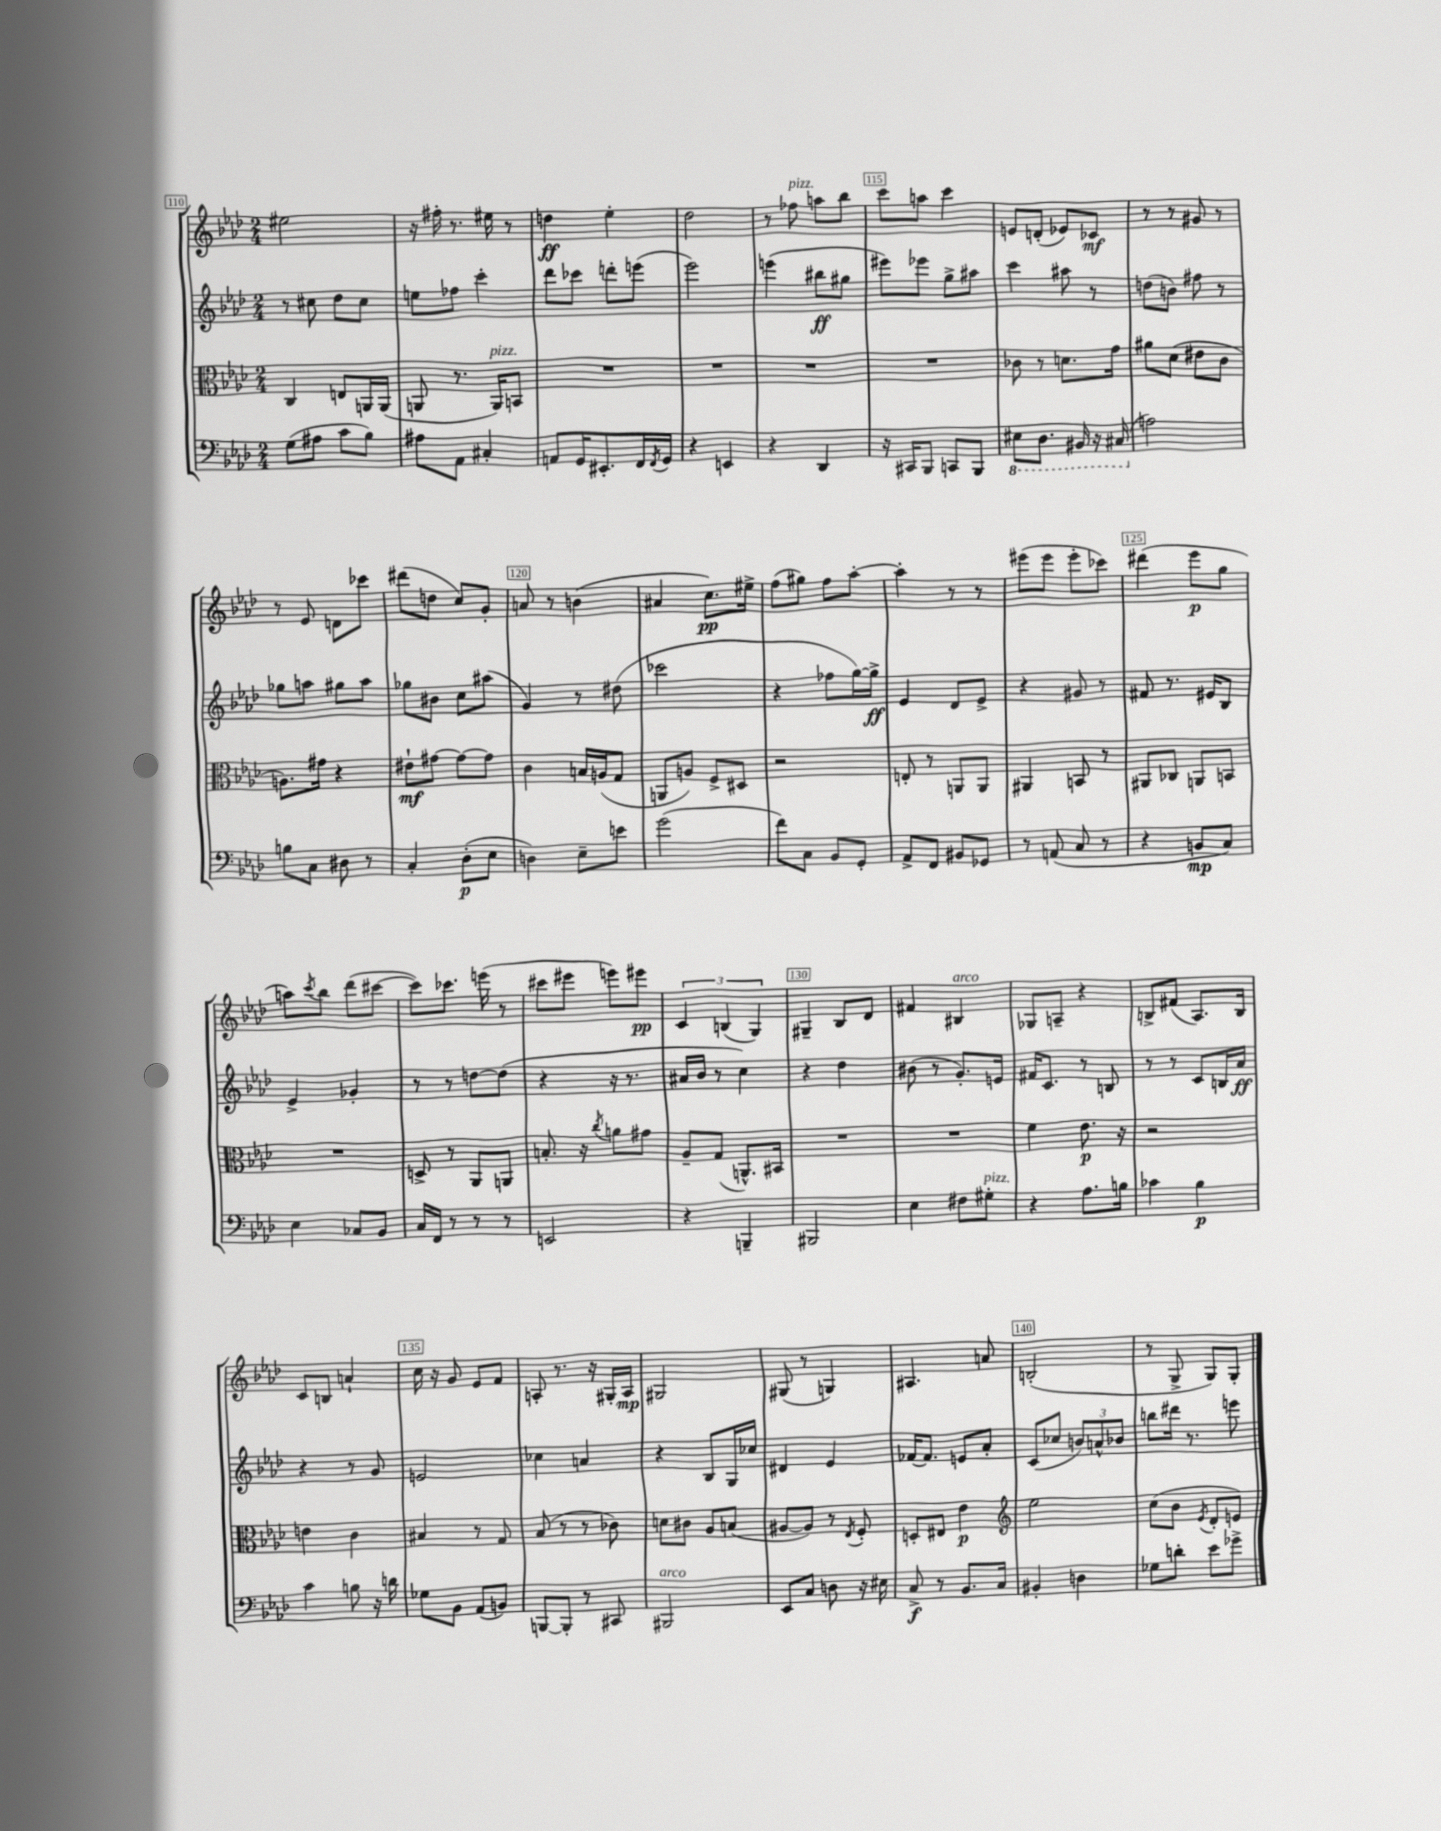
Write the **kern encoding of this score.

**kern	**dynam	**kern	**dynam	**kern	**dynam	**kern	**dynam
*part4	*part4	*part3	*part3	*part2	*part2	*part1	*part1
*staff4	*staff4	*staff3	*staff3	*staff2	*staff2	*staff1	*staff1
*clefF4	*	*clefC3	*	*clefG2	*	*clefG2	*
*k[b-e-a-d-]	*	*k[b-e-a-d-]	*	*k[b-e-a-d-]	*	*k[b-e-a-d-]	*
*M2/4	*	*M2/4	*	*M2/4	*	*M2/4	*
=110	=110	=110	=110	=110	=110	=110	=110
(8G\L	.	4C/	.	8r	.	2ee#X\	.
8A#X\J	.	.	.	8cc#X\	.	.	.
8c\L	.	8En/L	.	8dd-\L	.	.	.
8B-\J)	.	16AAn/L	.	8cc#\J	.	.	.
.	.	(16AA/JJ	.	.	.	.	.
=111	=111	=111	=111	=111	=111	=111	=111
8A#X\L	.	8AAn/	.	8een\L	.	16r	.
.	.	.	.	.	.	16ff#X'\	.
8AA-\J	.	8.r	.	8ff-X\J	.	8.r	.
4C#X'/	.	.	.	4ccc'\	.	.	.
!	!	!LO:TX:a:i:t=pizz.	!	!	!	!	!
.	.	16AA/KL)	.	.	.	16ee#X\	.
.	.	8BBn/J	.	.	.	8r	.
=112	=112	=112	=112	=112	=112	=112	=112
8AAn/L	.	2r	.	8ddd-\L	.	4ddn\	ff
16GG/K	.	.	.	8ccc-X\J	.	.	.
8.EE#X'/	.	.	.	.	.	.	.
.	.	.	.	8dddn'\L	.	4ee-'\	.
16FF/L	.	.	.	(8eeen\J	.	.	.
8qFF/	.	.	.	.	.	.	.
16GG/JJ	.	.	.	.	.	.	.
=113	=113	=113	=113	=113	=113	=113	=113
4r	.	2r	.	2eee-\)	.	2dd-\	.
4EEn/	.	.	.	.	.	.	.
=114	=114	=114	=114	=114	=114	=114	=114
4r	.	2r	.	(4eeen\	.	8r	.
!	!	!	!	!	!	!LO:TX:a:i:t=pizz.	!
.	.	.	.	.	.	8ff-X\	.
4DD-/	.	.	.	8bb#X\L	ff	8aan\L	.
.	.	.	.	8gg#X\J	.	8bb-\J	.
=115	=115	=115	=115	=115	=115	=115	=115
16r	.	2r	.	8eee#X\L)	.	8ccc\L	.
16CC#X/KL	.	.	.	.	.	.	.
8BBB-/J	.	.	.	8eee-X\J	.	8aan\J	.
8CCn/L	.	.	.	8gg^\L	.	4ccc\	.
8BBB-/J	.	.	.	8aa#X\J	.	.	.
=116	=116	=116	=116	=116	=116	=116	=116
*8ba	*	*	*	*	*	*	*
8EE#X\L	.	8c-X\	.	4ccc\	.	8en/L	.
8.DD-\J	.	8r	.	.	.	(8dn'/J	.
.	.	8.dn\L	.	8aa#X\	.	8e-X/L)	.
16BBB#X/	.	.	.	.	.	.	.
16r	.	.	.	8r	.	8c-X/J	mf
(16CC#X/	.	16g\Jk	.	.	.	.	.
=117	=117	=117	=117	=117	=117	=117	=117
*X8ba	*	*	*	*	*	*	*
2An\)	.	8a#X\L	.	(8ddn\L	.	8r	.
.	.	(8d-\J	.	8bn\J)	.	8r	.
.	.	8e#X\L	.	8ff#X\	.	8g#X/	.
.	.	8c\J	.	8r	.	8r	.
!!LO:LB:g=z
=118	=118	=118	=118	=118	=118	=118	=118
8Bn\L	.	8.An\L)	.	8gg-X\L	.	8r	.
8C\J	.	.	.	8aan\J	.	8e-/	.
.	.	16g#X\Jk	.	.	.	.	.
8D#X\	.	4r	.	8gg#X\L	.	8dn\L	.
8r	.	.	.	8aa\J	.	8ccc-X\J	.
=119	=119	=119	=119	=119	=119	=119	=119
4C'/	.	8e#X`\L	mf	8gg-X\L	.	(8ddd#X\L	.
.	.	[8g#X\J	.	8b#X\J	.	8ddn\J	.
(8D-'\L	p	8g#\L_	.	8cc\L	.	8cc/L)	.
8E-\J	.	8g#\J]	.	(8aa#X\J	.	8g'/J	.
=120	=120	=120	=120	=120	=120	=120	=120
4Dn\)	.	4c\	.	4g/)	.	8an/	.
.	.	.	.	.	.	8r	.
8E-~\L	.	16Bn/LL	.	8r	.	(4bn\	.
.	.	(16An/J	.	.	.	.	.
8en\J	.	8G/J	.	(8dd#X\	.	.	.
=121	=121	=121	=121	=121	=121	=121	=121
(2g\	.	8AAn/L	.	2ccc-X\	.	4a#X/	.
.	.	8An/J)	.	.	.	.	.
.	.	8F^/L	.	.	.	8.cc\L)	pp
.	.	8D#X/J	.	.	.	.	.
.	.	.	.	.	.	16ee#X^\Jk	.
=122	=122	=122	=122	=122	=122	=122	=122
8f\L)	.	2r	.	4r	.	(8ff\L	.
8C\J	.	.	.	.	.	8gg#X\J)	.
8BB-/L	.	.	.	8ff-X\L	.	8ff\L	.
8GG'/J	.	.	.	[16gg\L)	.	[8aa-'\J	.
.	.	.	.	16gg^\JJ]	ff	.	.
=123	=123	=123	=123	=123	=123	=123	=123
8AA-^/L	.	8En'/	.	4e-/	.	4aa-'\]	.
8FF/J	.	8r	.	.	.	.	.
8BB#X/L	.	8AAn/L	.	8d-/L	.	8r	.
8GG-X/J	.	8AA/J	.	8e-^/J	.	8r	.
=124	=124	=124	=124	=124	=124	=124	=124
8r	.	4AA#X/	.	4r	.	(8eee#X\L	.
(8AAn/	.	.	.	.	.	8eee#\J	.
8C/	.	8BBn/	.	8g#X/	.	8eee#'\L	.
8r	.	8r	.	8r	.	8ccc-X\J)	.
=125	=125	=125	=125	=125	=125	=125	=125
4r	.	8AA#X/L	.	8f#X/	.	(4ddd#X\	.
.	.	8C-X/J	.	8.r	.	.	.
8BBn/L	mp	8AAn/L	.	.	.	8eee-\L	p
.	.	.	.	16e#X/KL	.	.	.
8C/J)	.	8BBn/J	.	8B-/J	.	8gg\J	.
!!LO:LB:g=z
=126	=126	=126	=126	=126	=126	=126	=126
4E-\	.	2r	.	4e-^/	.	8aan\L)	.
.	.	.	.	.	.	8qccc/	.
.	.	.	.	.	.	8bb-\J	.
8C-X/L	.	.	.	4g-X'/	.	(8ddd-\L	.
8BB-/J	.	.	.	.	.	[8ccc#X\J	.
=127	=127	=127	=127	=127	=127	=127	=127
16C/LL	.	8Dn^/	.	8r	.	8ccc#\L])	.
16FF/JJ	.	.	.	.	.	.	.
8r	.	8r	.	8r	.	8.ccc-X\J	.
8r	.	8AA-/L	.	[8ddn\L	.	.	.
.	.	.	.	.	.	(16eeen\	.
8r	.	8AAn/J	.	(8dd\J]	.	8r	.
=128	=128	=128	=128	=128	=128	=128	=128
2EEn/	.	8.Bn'/	.	4r	.	8ccc#X\L	.
.	.	.	.	.	.	8eee#X\J	.
.	.	16r	.	.	.	.	.
.	.	8qcc/	.	.	.	.	.
.	.	8an\L	.	16r	.	8eeen\L)	.
.	.	.	.	8.r	.	.	.
.	.	8g#X\J	.	.	.	8eee#X\J	pp
=129	=129	=129	=129	=129	=129	=129	=129
4r	.	8A-~/L	.	16a#X/LL	.	6c/	.
.	.	.	.	16b-/JJ	.	.	.
.	.	(8G/J	.	8r	.	.	.
.	.	.	.	.	.	(6Bn/	.
4BBBn~/	.	8.AAn^^/L)	.	4cc\)	.	.	.
.	.	.	.	.	.	6G/)	.
.	.	16BB#X/Jk	.	.	.	.	.
=130	=130	=130	=130	=130	=130	=130	=130
2BBB#X/	.	2r	.	4r	.	4G#X~/	.
.	.	.	.	4dd-\	.	8B-/L	.
.	.	.	.	.	.	8d-/J	.
=131	=131	=131	=131	=131	=131	=131	=131
4E-\	.	2r	.	(8b#X\	.	4f#X/	.
.	.	.	.	8r	.	.	.
!	!	!	!	!	!	!LO:TX:a:i:t=arco	!
8F#X\L	.	.	.	8.g'/L)	.	4B#X/	.
!LO:TX:a:i:t=pizz.	!	!	!	!	!	!	!
8G#X'\J	.	.	.	.	.	.	.
.	.	.	.	16en/Jk	.	.	.
=132	=132	=132	=132	=132	=132	=132	=132
4r	.	4f\	.	16f#X/KL	.	8G-X/L	.
.	.	.	.	8.c/J	.	.	.
.	.	.	.	.	.	8An~/J	.
8.A-\L	.	8.e-\	p	8r	.	4r	.
.	.	.	.	8Bn/	.	.	.
16Bn\Jk	.	16r	.	.	.	.	.
=133	=133	=133	=133	=133	=133	=133	=133
4c-X\	.	2r	.	8r	.	8Bn^/L	.
.	.	.	.	8r	.	(8f#X/J	.
4B-\	p	.	.	8c/L	.	8.A-/L)	.
.	.	.	.	16Bn/L	.	.	.
.	.	.	.	16a-/JJ	ff	16B/Jk	.
!!LO:LB:g=z
=134	=134	=134	=134	=134	=134	=134	=134
4c\	.	4en\	.	4r	.	8c/L	.
.	.	.	.	.	.	8Bn/J	.
8Bn\	.	4c\	.	8r	.	4an`/	.
16r	.	.	.	8g/	.	.	.
16dn\	.	.	.	.	.	.	.
=135	=135	=135	=135	=135	=135	=135	=135
8G-X\L	.	4B#X/	.	2en/	.	16cc\	.
.	.	.	.	.	.	16r	.
8BB-\J	.	.	.	.	.	8g/	.
(8AA-/L	.	8r	.	.	.	8e-/L	.
8BBn/J)	.	8G/	.	.	.	8f/J	.
=136	=136	=136	=136	=136	=136	=136	=136
[8BBBn/L	.	(8B-/	.	4cc-X\	.	8An'/	.
8BBB'/J]	.	8r	.	.	.	8.r	.
8r	.	8r	.	4an/	.	.	.
.	.	.	.	.	.	16r	.
8CC#X/	.	8c-X\)	.	.	.	16G#X'/LL	.
.	.	.	.	.	.	16A/JJ	mp
=137	=137	=137	=137	=137	=137	=137	=137
!LO:TX:a:i:t=arco	!	!	!	!	!	!	!
2BBB#X/	.	8dn\L	.	4r	.	2G#X/	.
.	.	8c#X\J	.	.	.	.	.
.	.	8A-/L	.	8B-/L	.	.	.
.	.	(8Bn/J	.	16G/L	.	.	.
.	.	.	.	16cc-X/JJ	.	.	.
=138	=138	=138	=138	=138	=138	=138	=138
8EE-/L	.	[8A#X/L	.	4d#X/	.	(8G#X/	.
8C/J	.	8A#/J])	.	.	.	8r	.
8Dn\	.	8r	.	4e-/	.	4Gn/)	.
.	.	8qE-/	.	.	.	.	.
16r	.	8F'/	.	.	.	.	.
16E#X\	.	.	.	.	.	.	.
=139	=139	=139	=139	=139	=139	=139	=139
8C^/	f	8Dn'/L	.	[16f-X/KL	.	4.A#X/	.
.	.	.	.	8.f-/J]	.	.	.
8r	.	8E#X/J	.	.	.	.	.
8.BB-/L	.	4e-\	p	8en/L	.	.	.
.	.	.	.	8a-'/J	.	8an/	.
16C/Jk	.	.	.	.	.	.	.
=140	=140	=140	=140	=140	=140	=140	=140
*	*	*clefG2	*	*	*	*	*
4BB#X'/	.	2ee-\	.	(8c/L	.	(2Bn'/	.
.	.	.	.	8cc-X/J	.	.	.
4Dn\	.	.	.	12bn/L)	.	.	.
.	.	.	.	12an^^/	.	.	.
.	.	.	.	12b-X/J	.	.	.
=141	=141	=141	=141	=141	=141	=141	=141
8G-X\L	.	(8cc\L	.	8bbn\L	.	8r	.
8dn'\J	.	8b-\J	.	16ddd#X\Jk	.	8G^/	.
.	.	.	.	8.r	.	.	.
.	.	8qe-/	.	.	.	.	.
8e-\L	.	8d-'/L	.	.	.	8G/L)	.
8g-X^\J	.	8en/J)	.	8eeen\	.	8G'/J	.
==	==	==	==	==	==	==	==
*-	*-	*-	*-	*-	*-	*-	*-
